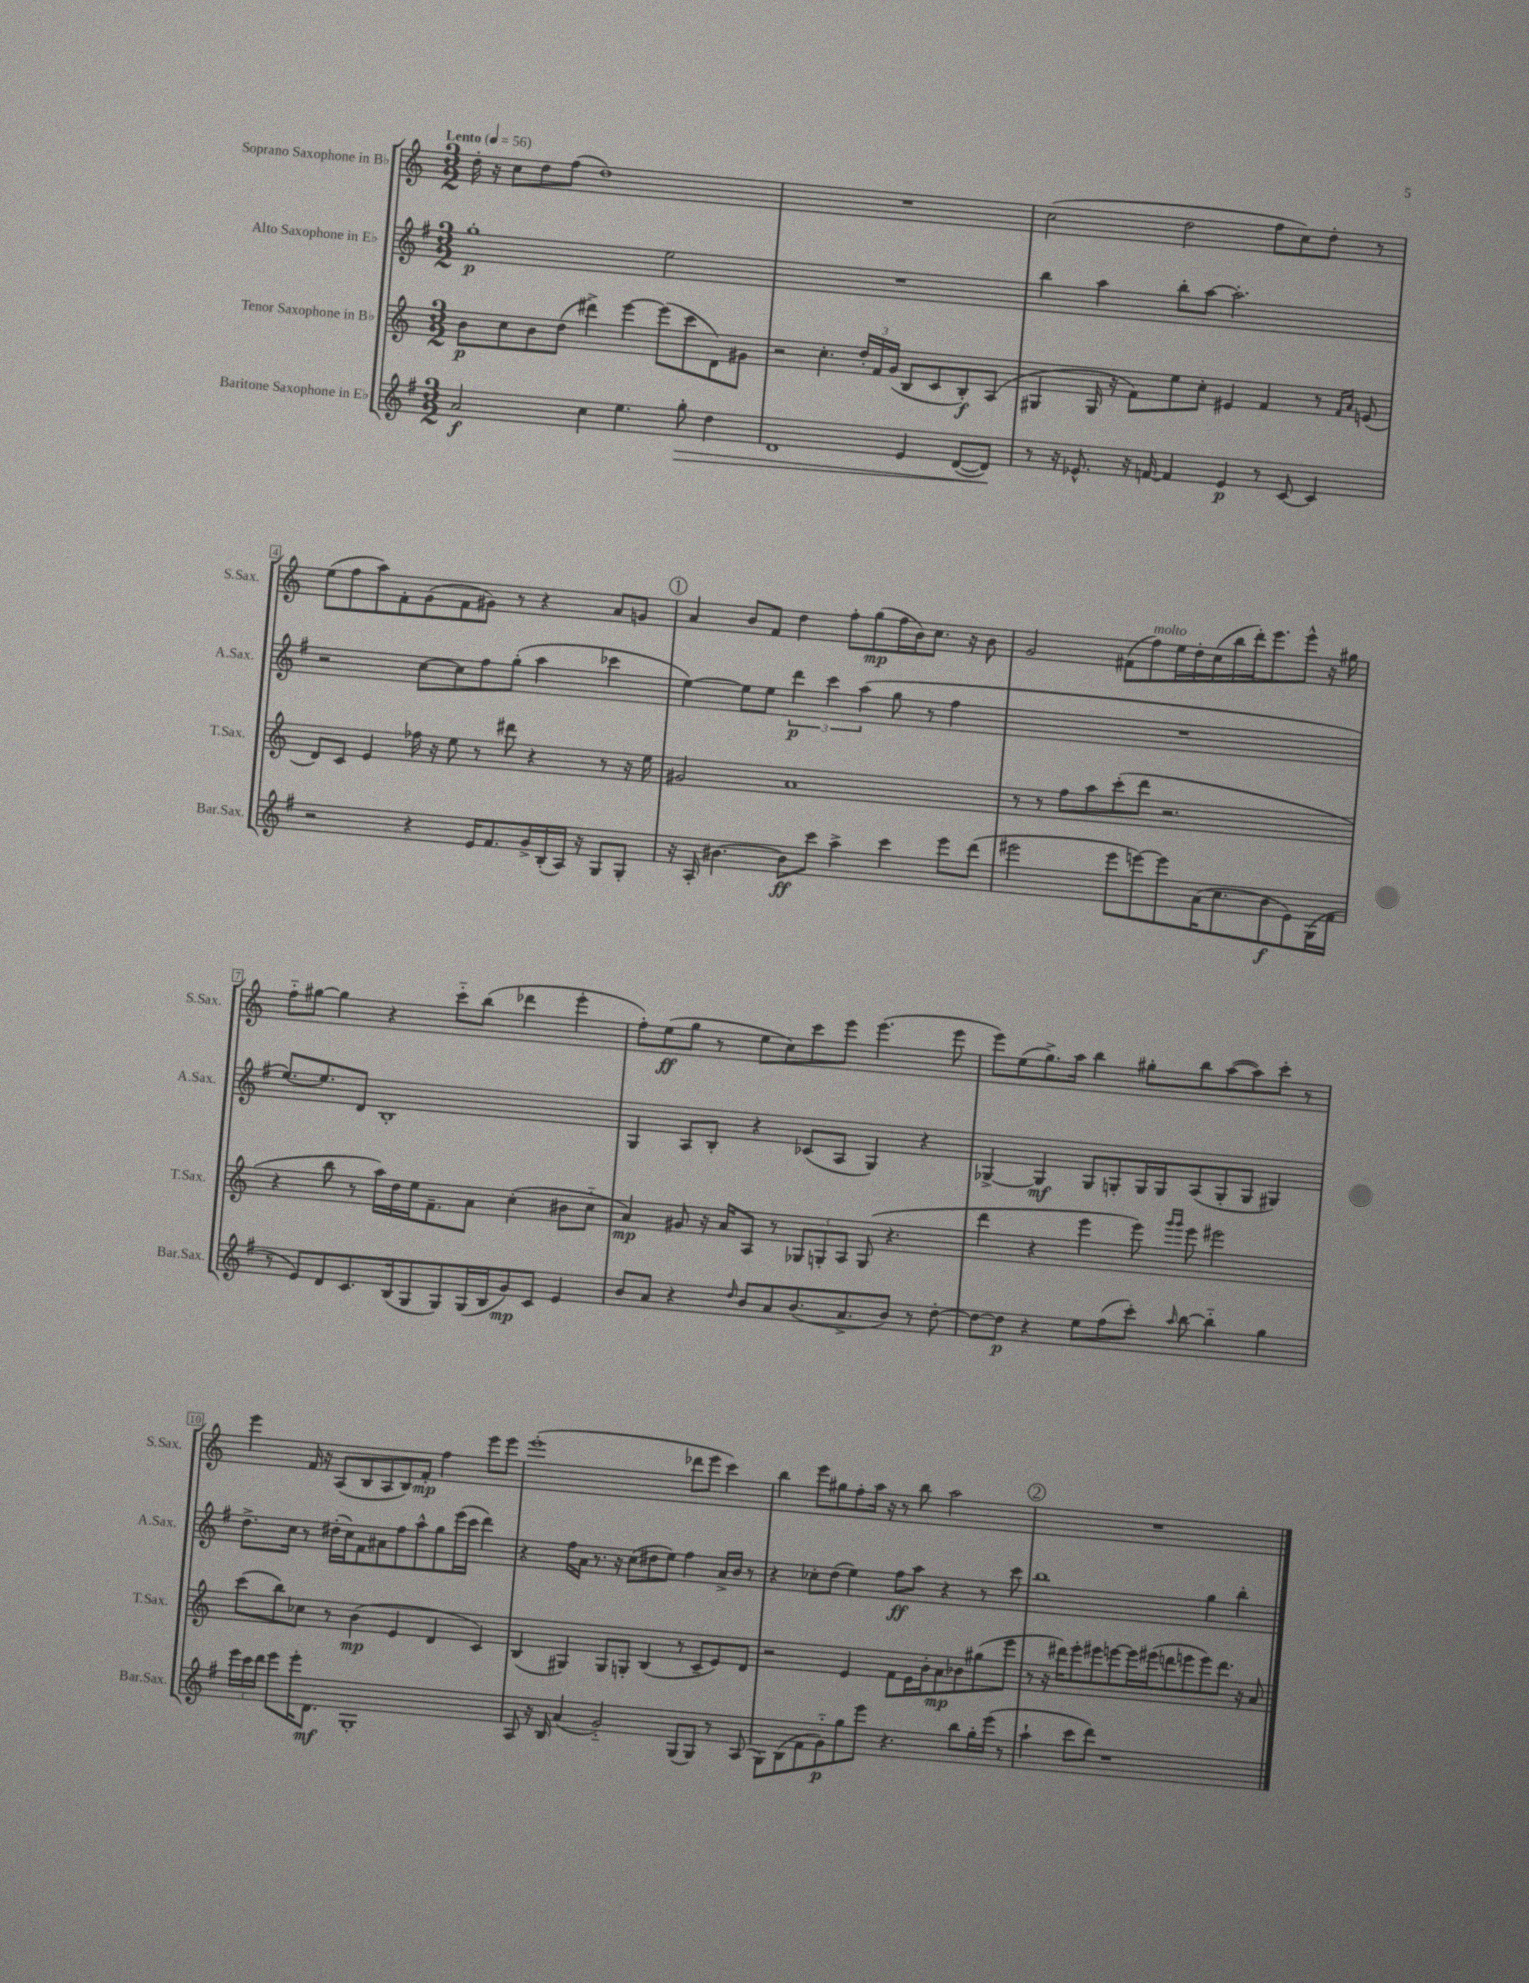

**kern	**kern	**kern	**kern
*staff4	*staff3	*staff2	*staff1
*clefG2	*clefG2	*clefG2	*clefG2
*k[f#]	*k[]	*k[f#]	*k[]
*M3/2	*M3/2	*M3/2	*M3/2
*MM56	*MM56	*MM56	*MM56
2a	8b	1gg'	16dd'
.	.	.	16r
.	8cc	.	8cc
.	8b	.	8dd
.	(8dd	.	(8ff
4cc	4ddd#^)	.	1dd)
4.ee	[4eee	.	.
.	(8eee]	2ee	.
8gg'	8ccc	.	.
4dd	8d)	.	.
.	8g#	.	.
=	=	=	=
1d	2r	1.r	1.r
.	4.cc'	.	.
.	24dd'	.	.
.	24f	.	.
.	(24g	.	.
4e	8B	.	.
.	8c	.	.
([8d	8B')	.	.
8d])	(8A	.	.
=	=	=	=
8r	4G#	4bb	(2cc
16r	.	.	.
8.e-^^	.	.	.
.	16G#	4aa	.
.	16r	.	.
16r	8f)	.	.
[16f	.	.	.
4f]	8ee	8bb'	2dd
.	8cc'	[8aa	.
4e-	4e#	2.aa']	.
8r	4f	.	8ff
[8c	.	.	8cc)
4c]	8r	.	8dd'
.	16qqf	.	.
.	16qqa	.	.
.	(8e	.	8r
=	=	=	=
2r	8d)	2r	(8ee
.	8c	.	8ff
.	4e	.	8aa)
.	.	.	8f'
4r	16ff-	[8cc	(8g
.	16r	.	.
.	8ee	8cc]	8f
16e	8r	8ff#	8g#)
8.f#	.	.	.
.	8ddd#	(8gg'	8r
16g^	4r	4aa	4r
(16B'	.	.	.
16A)	.	.	.
16r	.	.	.
8G	8r	4ccc-	8a
8G'	16r	.	8g
.	16ee	.	.
=	=	=	=
16r	2g#	[4ee)	4a
16A'	.	.	.
[4.b#	.	.	.
.	.	8ee]	8b
.	.	8ee	8f
8b#]	1a	6ddd	4dd
8ccc	.	.	.
.	.	6ccc	.
4aa^	.	.	8ff'
.	.	(6aa	.
.	.	.	(8gg
4ccc	.	8gg	16ff
.	.	.	16b)
.	.	8r	8.cc
8eee	.	4ff#	.
.	.	.	16r
(8ddd	.	.	8b
=	=	=	=
2eee#	8r	1.r	2g
.	8r	.	.
.	8ff	.	.
.	8aa	.	.
8eee#	(8ccc'	.	(8f#
[8eee)	8ddd	.	8ff)
8eee]	2.r	.	16ee
.	.	.	16dd'
(16a	.	.	(16cc
8.cc	.	.	16bb
.	.	.	16ddd')
.	.	.	8.eee
8b	.	.	.
8e)	.	.	8eee^^
(16G	.	.	16r
16f#	.	.	16gg#
=	=	=	=
8r	4r	[8.ee)	8ff'~
8e)	.	.	[8gg#
.	.	8.ee]	.
8d	8bb	.	4gg#]
8.c	8r	8d	.
.	16aa)	1B'	4r
(16B	16dd	.	.
8G	16ee	.	.
.	8.f~	.	.
8G)	.	.	8ccc'~
(16G	8a	.	(8bb
16B	.	.	.
8g)	(4cc'	.	4ddd-
8c	.	.	.
4e	8b#	.	4eee'
.	8cc'~	.	.
=	=	=	=
8b	4a)	4G	8ff')
8a	.	.	(8ee
4r	8g#	8A	8gg
.	16r	8B'	8r
.	16a	.	.
16qqdd	.	.	.
8b	8A	4r	8ee
8a	8r	.	8cc)
(8.b	12G-	(8c-	8ccc
.	12G'	.	.
.	.	8A	8eee
.	12A	.	.
8.a^	.	.	.
.	(8G	4G)	(4.eee
8b)	4.r	.	.
8r	.	4r	.
[8dd'	.	.	8eee
=	=	=	=
8dd_	4ddd	[4G-^	8eee)
8dd]	.	.	(8ee
4r	4r	4G-]	8.gg^)
.	.	.	16aa
8ee	4eee	8G-	4bb
(8ff#	.	8G'	.
8ccc')	8eee)	16G	8gg#'
.	.	16G	.
.	16qqggg	.	.
16qqaa	16qqggg	.	.
[8bb	8eee	(8A	8bb
4bb'~]	2eee#	8G'	([8aa
.	.	8G	8aa])
4gg	.	4G#)	8ccc'
.	.	.	8r
=	=	=	=
24eee	(8ccc	8.dd^	4eee
24ccc	.	.	.
24ddd	.	.	.
8eee	8bb)	.	.
.	.	16cc	.
16eee'	8cc-	8r	16f
8.d	.	.	16r
.	8r	(16dd#'	(8A
.	.	16cc)	.
1G'	(4b	8f#	8B
.	.	8a#	8A
.	4e	8ff#	8B)
.	.	8aa^^	8f'
.	4d	8gg	4ff
.	.	(16eee	.
.	.	16ccc	.
.	4c)	4ddd)	8eee
.	.	.	8eee
=	=	=	=
8A	(4B	4r	(1eee'
16r	.	.	.
16B	.	.	.
(4a	4G#)	16ff#	.
.	.	16a	.
.	.	8.r	.
2g'~)	8G#	.	.
.	.	16r	.
.	8G'	(8cc	.
.	(4B	8dd#	.
.	.	8ee)	.
(8G	8r	4ff#	8ddd-
8G)	8c~	.	8eee
8r	8e)	16a^	4ccc)
.	.	16b	.
(8A	8d	8r	.
=	=	=	=
8G)	2r	4r	4bb
(8B	.	.	.
8f#	.	8cc-'	8eee
8g'~)	.	(8dd	8gg#
8gg	4e	4ee)	8ff'
8eee	.	.	16aa
.	.	.	16r
4.r	8f	8ff#	8r
.	16e	8aa	8bb
.	16b'	.	.
.	8a	4r	2aa
8bb	8b-	.	.
16gg'	(8gg#	8r	.
(16eee	.	.	.
8r	8eee	8ccc	.
=	=	=	=
4aa`	8r	1bb	1.r
.	16r	.	.
.	16ddd#)	.	.
8ccc	8eee'	.	.
8ddd)	8eee#	.	.
1r	[8eee	.	.
.	16eee]	.	.
.	(16eee#	.	.
.	8ddd	.	.
.	8eee	.	.
.	8eee)	4gg	.
.	8.ddd	.	.
.	.	4bb'	.
.	16r	.	.
.	8a	.	.
==	==	==	==
*-	*-	*-	*-
